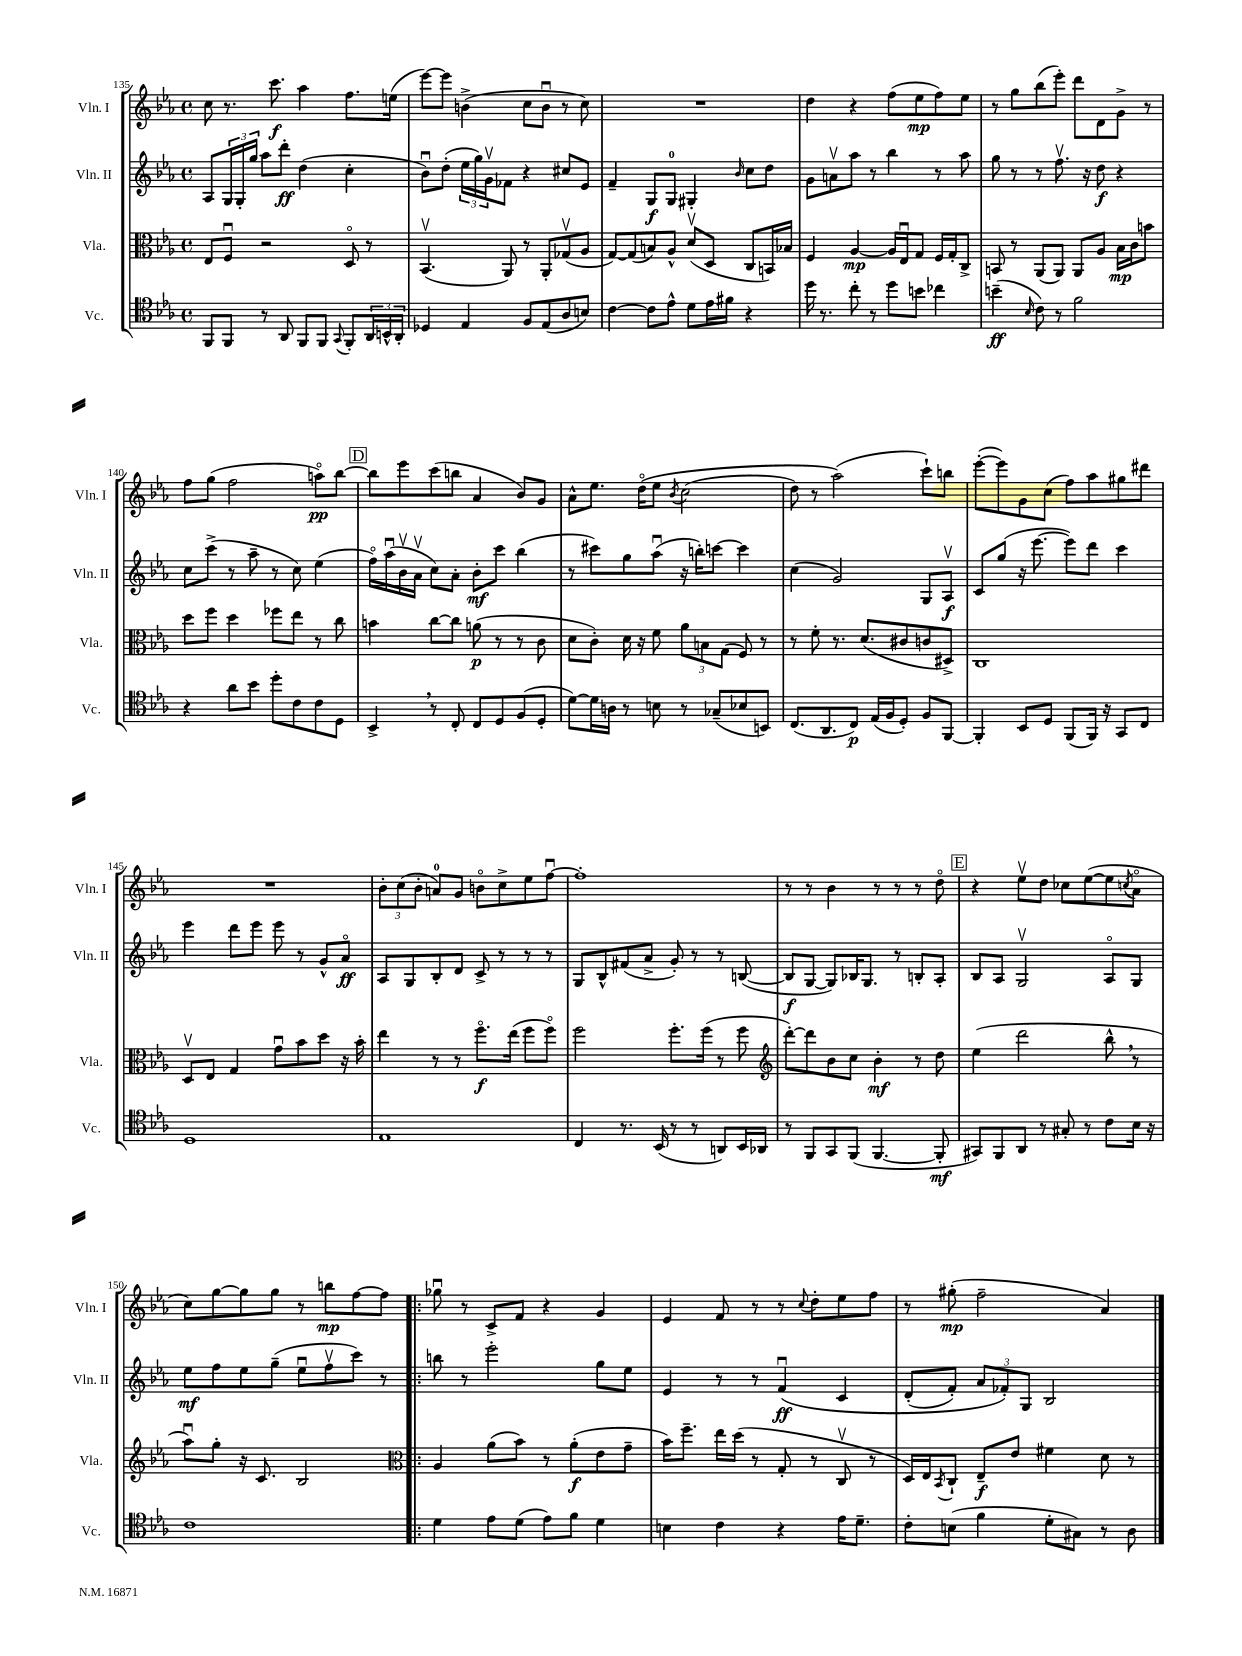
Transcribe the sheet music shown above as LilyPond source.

<<
\new StaffGroup <<
\new Staff = "s0" \with { instrumentName = "Vln. I" shortInstrumentName = "Vln. I" } {
    \clef treble \key ees \major \defaultTimeSignature \time 4/4
    c''8 r8. c'''8.\f aes''4 f''8. e''16( |
    ees'''8~) ees'''8 b'4->( c''8 b'8\downbow r8 c''8) |
    R1 |
    d''4 r4 f''8( ees''8\mp f''8) ees''8 |
    r8 g''8 bes''8( ees'''8-.) d'''8 d'8 g'8-> r8 |
    f''8 g''8( f''2 a''8\flageolet\pp) bes''8~ |
    \mark \markup { \box "D" } bes''8 ees'''8 c'''8( b''8 aes'4 bes'8) g'8 |
    aes'8-^ ees''8. d''16\flageolet\( ees''8 \acciaccatura { bes'8 } c''2( |
    d''8) r8 aes''2(\) c'''8-!) b''8 |
    ees'''8~-.( ees'''8) g'8 c''8( f''8) aes''8 gis''8 dis'''8 |
    R1 |
    \tuplet 3/2 { bes'8-. c''8( bes'8-. } a'8-0) g'8 b'8\flageolet c''8-> ees''8 f''8~\downbow |
    f''1-. |
    r8 r8 bes'4 r8 r8 r8 d''8\flageolet |
    \mark \markup { \box "E" } r4 ees''8\upbow d''8 ces''8 ees''8~( ees''8 \acciaccatura { c''8 } aes'8\flageolet |
    c''8) g''8~ g''8 g''8 r8 b''8\mp f''8~ f''8 |
    \bar ".|:" ges''8\downbow r8 c'8-> f'8 r4 g'4 |
    ees'4 f'8 r8 r8 \appoggiatura { c''8 } d''8-. ees''8 f''8 |
    r8 gis''8-.\mp( f''2-- aes'4) \bar "|." |
}
\new Staff = "s1" \with { instrumentName = "Vln. II" shortInstrumentName = "Vln. II" } {
    \clef treble \key ees \major \defaultTimeSignature \time 4/4
    aes8 \tuplet 3/2 { g16 g16-. g''16 } aes''8 d'''8-.\ff d''4( c''4-. |
    bes'8\downbow) d''8-.( \tuplet 3/2 { ees''16 g''16) g'16\upbow } fes'8 r4 cis''8 ees'8 |
    f'4-- g8\f g8-0 gis4-. \grace { bes'16 } c''8 d''8 |
    g'8 a'8\upbow aes''8 r8 bes''4 r8 aes''8 |
    g''8 r8 r8 f''8.\upbow r16 d''8\f r4 |
    c''8 c'''8->( r8 aes''8-- r8 c''8) ees''4( |
    \mark \markup { \box "D" } f''16\flageolet) aes''16\downbow( bes'16\upbow aes'16\upbow c''8) aes'8-. bes'8-.\mf c'''8 bes''4( |
    r8 cis'''8) g''8 aes''8\downbow( r16 b''16-.) c'''8~ c'''4 |
    c''4( g'2) g8 aes8\upbow\f |
    c'8 g''8( r16 ees'''8.~ ees'''8) d'''8 c'''4 |
    ees'''4 d'''8 ees'''8 ees'''8 r8 g'8-^ aes'8\flageolet\ff |
    aes8 g8 bes8-. d'8 c'8-> r8 r8 r8 |
    g8 bes8-^ fis'8( aes'8-> g'8-.) r8 r8 b8~( |
    b8\f g8~ g8) bes16 g8. r8 b8-. aes8-. |
    \mark \markup { \box "E" } bes8 aes8 g2\upbow aes8\flageolet g8 |
    ees''8\mf f''8 ees''8 g''8--( ees''8\downbow f''8\upbow c'''8) r8 |
    \bar ".|:" b''8 r8 ees'''2-. g''8 ees''8 |
    ees'4 r8 r8 f'4\downbow\ff\( c'4 |
    d'8-.( f'8-.) \tuplet 3/2 { aes'8 fes'8-.\) g8 } bes2 \bar "|." |
}
\new Staff = "s2" \with { instrumentName = "Vla." shortInstrumentName = "Vla." } {
    \clef alto \key ees \major \defaultTimeSignature \time 4/4
    ees8 f8\downbow r2 d8\flageolet r8 |
    bes,4.\upbow( aes,8) r8 aes,8-. ges8\upbow( aes8 |
    g8~) g8( b8) aes8-^ d'8\upbow( d8 c8 b,16) bes16 |
    f4 aes4~\mp aes16 ees16\downbow g8 f16 g16-. c8-> |
    b,8 r8 aes,8( aes,8) aes,8 aes8 bes16\mp c'16 b'8 |
    d''8 f''8 d''4 fes''8 ees''8 r8 c''8 |
    \mark \markup { \box "D" } b'4 c''8~ c''8 a'8\p( r8 r8 c'8 |
    d'8 c'8-.) d'16 r16 f'8 \tuplet 3/2 { aes'8 b8 g8( } f8) r8 |
    r8 f'8-. r8. d'8.( cis'8 c'8 dis8->) |
    c1 |
    d8\upbow ees8 g4 g'8\downbow bes'8 d''8 r16 bes'16-. |
    ees''4 r8 r8 f''8.\flageolet\f ees''16( f''8 f''8\flageolet) |
    f''2 f''8.-. f''16( r8 f''8 |
    \clef treble d'''8~-.) d'''8 bes'8 c''8 bes'4-.\mf r8 d''8 |
    \mark \markup { \box "E" } ees''4( d'''2 bes''8-^ \breathe r8 |
    aes''8\downbow) g''8-. r16 c'8. bes2 |
    \clef alto \bar ".|:" aes4 aes'8( bes'8) r8 aes'8-.\f( ees'8 g'8-- |
    bes'16) f''8.-- ees''16 d''16( r8 g8-. r8 c8\upbow r8 |
    d16) ees16 \acciaccatura { bes,8 } c8-! ees8--\f ees'8 fis'4 d'8 r8 \bar "|." |
}
\new Staff = "s3" \with { instrumentName = "Vc." shortInstrumentName = "Vc." } {
    \clef tenor \key ees \major \defaultTimeSignature \time 4/4
    f,8 f,8 r8 aes,8 f,8 f,8 \appoggiatura { g,8 } f,8-. \tuplet 3/2 { aes,16 b,16-^ aes,16-. } |
    des4 ees4 f8 ees8( aes8 b8) |
    c'4~ c'8 ees'8-^ d'8 ees'16 fis'16 r4 |
    d''16 r8. c''8-. r8 d''8 b'8 ces''4 |
    b'4--\ff( \grace { bes16 } c'8) r8 f'2 |
    r4 aes'8 bes'8 d''8-. c'8 c'8 d8 |
    \mark \markup { \box "D" } bes,4-> \breathe r8 c8-. c8 d8 f8( d8-. |
    d'8~) d'16 a16 r8 b8 r8 ges8--( bes8 b,8) |
    c8.( aes,8. c8\p) ees16( f16 d8-.) f8 f,8~ |
    f,4-. bes,8 d8 f,8( f,16) r16 g,8 c8 |
    d1 |
    ees1 |
    c4 r8. bes,16( r8 r8 a,8) bes,16 aes,16 |
    r8 f,8 g,8 f,8( f,4.~ f,8-.\mf |
    \mark \markup { \box "E" } gis,8) f,8 aes,8 r8 gis8-. r8 c'8 bes16 r16 |
    c'1 |
    \bar ".|:" d'4 ees'8 d'8( ees'8) f'8 d'4 |
    b4 c'4 r4 ees'16 d'8.-- |
    c'8-. b8( f'4 d'8-. gis8) r8 aes8 \bar "|." |
}
>>
>>
\layout { \context { \Score currentBarNumber = #135 } }
